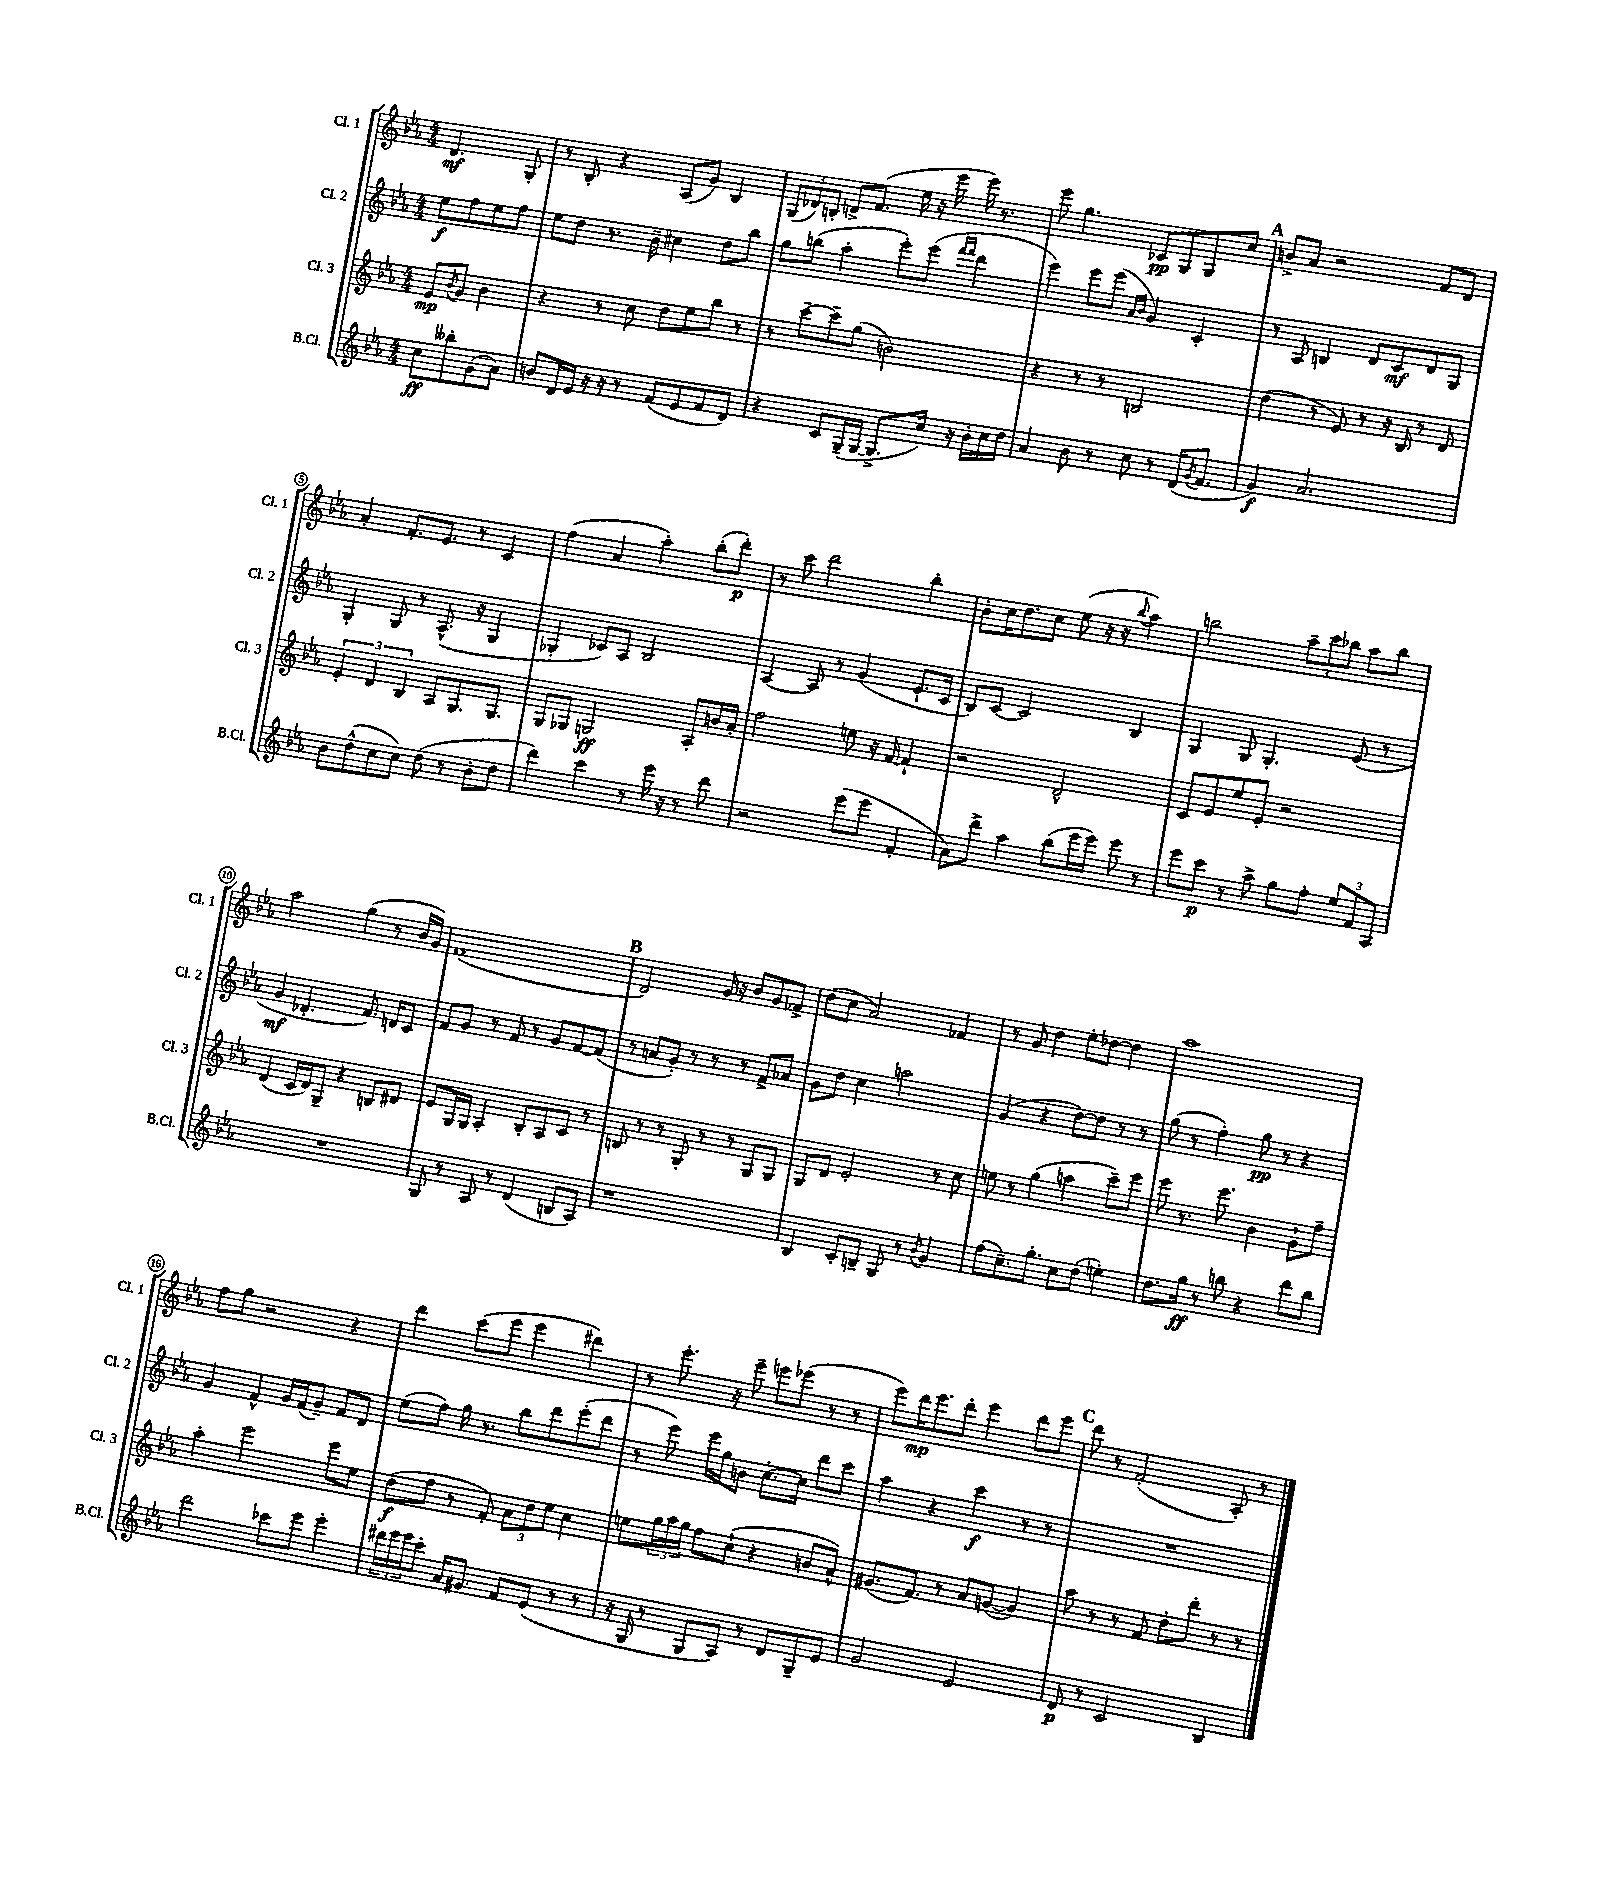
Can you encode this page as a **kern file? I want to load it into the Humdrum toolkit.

**kern	**dynam	**kern	**dynam	**kern	**dynam	**kern	**dynam
*part4	*part4	*part3	*part3	*part2	*part2	*part1	*part1
*staff4	*staff4	*staff3	*staff3	*staff2	*staff2	*staff1	*staff1
*I"B.Cl.	*	*I"Cl. 3	*	*I"Cl. 2	*	*I"Cl. 1	*
*I'B.Cl.	*	*I'Cl. 3	*	*I'Cl. 2	*	*I'Cl. 1	*
*clefG2	*	*clefG2	*	*clefG2	*	*clefG2	*
*k[b-e-a-]	*	*k[b-e-a-]	*	*k[b-e-a-]	*	*k[b-e-a-]	*
*M4/4	*	*M4/4	*	*M4/4	*	*M4/4	*
=	=	=	=	=	=	=	=
8cc\L	ff	8e-/L	mp	8ee-\L	f	4.d/	mf
.	.	8qb-/	.	.	.	.	.
8bb--X'\	.	8g/J	.	8ff\	.	.	.
(8g\	.	4b-\	.	8ee-\	.	.	.
8a-\J)	.	.	.	8ff\J	.	8G'/	.
=1	=1	=1	=1	=1	=1	=1	=1
8bn/L	.	4r	.	8ee-\L	.	8r	.
16d/L	.	.	.	8dd\J	.	8B-'/	.
16e-/JJ	.	.	.	.	.	.	.
16r	.	8r	.	8.r	.	4r	.
16r	.	.	.	.	.	.	.
8r	.	8cc\	.	.	.	.	.
.	.	.	.	16b-~\	.	.	.
(8f/L	.	8dd\L	.	4cc#X\	.	(8A-/L	.
8e-/	.	8ee-\	.	.	.	8g/J)	.
8f/	.	8bb-\J	.	8dd\L	.	4B-/	.
8d/J)	.	8r	.	8bb-\J	.	.	.
=2	=2	=2	=2	=2	=2	=2	=2
4r	.	8r	.	8gg\L	.	(12G/L	.
.	.	.	.	.	.	12d-X/)	.
.	.	[8ccc~\L	.	(8bbn\J	.	.	.
.	.	.	.	.	.	12Bn'/J	.
8c/L	.	8ccc~\]	.	4aa-'\	.	8dn^/L	.
(16G~/L	.	(8gg\J	.	.	.	(8.f/J	.
[16G/JJ	.	.	.	.	.	.	.
8.G^/L]	.	2bn\)	.	8eee-'\L)	.	.	.
.	.	.	.	.	.	16ee-\	.
.	.	.	.	(8eee-\J	.	16r	.
16cc/Jk)	.	.	.	.	.	16eee-\	.
.	.	.	.	16qqfff/LL	.	.	.
.	.	.	.	16qqfff/JJ	.	.	.
16r	.	.	.	4ddd\	.	16eee-\)	.
16b-'\LL	.	.	.	.	.	8.r	.
16cc\	.	.	.	.	.	.	.
16dd\JJ	.	.	.	.	.	.	.
=3	=3	=3	=3	=3	=3	=3	=3
4a-/	.	4r	.	4eee-\)	.	8eee-\	.
.	.	.	.	.	.	4.gg\	.
8b-\	.	8r	.	8eee-\L	.	.	.
8r	.	8r	.	(8eee-\J	.	.	.
.	.	.	.	16qqa-/LL	.	.	.
.	.	.	.	16qqb-/JJ	.	.	.
8cc\	.	2Bn/	.	4g/)	.	8c-X/L	pp
8r	.	.	.	.	.	8G/	.
(16d/KL	.	.	.	4c'/	.	8G/	.
8qg/	.	.	.	.	.	.	.
8.f/J	.	.	.	.	.	.	.
.	.	.	.	.	.	8cc/J	.
!!LO:REH:place=s1:t=A
=4	=4	=4	=4	=4	=4	=4	=4
4g/)	f	(4dd\	.	8r	.	8bn^/L	.
.	.	.	.	8A-/	.	8a-/J	.
2.a-/	.	8r	.	4Bn/	.	2r	.
.	.	8e-/)	.	.	.	.	.
.	.	8r	.	8d/L	.	.	.
.	.	16r	.	8c/	mf	.	.
.	.	16B-/	.	.	.	.	.
.	.	8r	.	8d/	.	8f/L	.
.	.	8d/	.	8G/J	.	8d/J	.
!!LO:LB:g=z
=5	=5	=5	=5	=5	=5	=5	=5
8b-\L	.	6e-'/	.	4G'/	.	4a-'/	.
(8dd^^\	.	.	.	.	.	.	.
.	.	6d/	.	.	.	.	.
8cc\	.	.	.	8G/	.	8.f'/L	.
.	.	6B-/	.	.	.	.	.
8cc\J)	.	.	.	8r	.	.	.
.	.	.	.	.	.	8.e-/J	.
(8dd\	.	8A-/L	.	(8.A-^^/	.	.	.
8r	.	8.G/	.	.	.	8r	.
.	.	.	.	16r	.	.	.
8b-'\L	.	.	.	4G/	.	4c/	.
.	.	8.G/J	.	.	.	.	.
8dd\J	.	.	.	.	.	.	.
=6	=6	=6	=6	=6	=6	=6	=6
4ddd\)	.	8G/L	.	4G-X'/	.	(4ff\	.
.	.	8G-X/J	.	.	.	.	.
4ccc\	.	2Gn/	ff	8c-X/L)	.	4a-/	.
.	.	.	.	8A-/J	.	.	.
8r	.	.	.	2B-/	.	4aa-'\)	.
16eee-\	.	.	.	.	.	.	.
16r	.	.	.	.	.	.	.
8r	.	8A-'/L	.	.	.	(8bb-'\L	.
8ddd\	.	16bn/L	.	.	.	8ddd'\J)	p
.	.	16a-'/JJ	.	.	.	.	.
=7	=7	=7	=7	=7	=7	=7	=7
2r	.	2ff\	.	[4A-/	.	8r	.
.	.	.	.	.	.	8ccc\	.
.	.	.	.	8A-/]	.	2ddd\	.
.	.	.	.	8r	.	.	.
(8eee-\L	.	8een\	.	(4g/	.	.	.
8eee-\J	.	16r	.	.	.	.	.
.	.	[16f/	.	.	.	.	.
4f'/	.	4f`/]	.	8.e-`/L	.	4bb-'\	.
.	.	.	.	16c/Jk	.	.	.
=8	=8	=8	=8	=8	=8	=8	=8
8a-\L)	.	2r	.	8B-/L)	.	8b-'\L	.
8ddd^\J	.	.	.	[8c/J	.	16cc\K	.
.	.	.	.	.	.	8.dd\	.
4aa-\	.	.	.	2c/]	.	.	.
.	.	.	.	.	.	8cc\J	.
(8bb-\L	.	2d^^/	.	.	.	(8ee-\	.
16eee-\L	.	.	.	.	.	16r	.
16eee-\JJ)	.	.	.	.	.	16r	.
.	.	.	.	.	.	8qqbb-/	.
8eee-\	.	.	.	4B-/	.	4aa-\)	.
8r	.	.	.	.	.	.	.
=9	=9	=9	=9	=9	=9	=9	=9
8eee-\L	.	8c/L	.	4G/	.	2bbn\	.
8ccc\J	p	8e-/	.	.	.	.	.
8r	.	8ee-/	.	8G/	.	.	.
8aa-^\	.	8e-'/J	.	4.G'/	.	.	.
8gg\L	.	2r	.	.	.	12aa-~\L	.
.	.	.	.	.	.	12ccc\	.
8ff'\J	.	.	.	.	.	.	.
.	.	.	.	.	.	12bb-X\J	.
12ee-/L	.	.	.	(8e-/	.	8aa-\L	.
12f/	.	.	.	.	.	.	.
.	.	.	.	8r	.	8bb-\J	.
12A-/J	.	.	.	.	.	.	.
!!LO:LB:g=z
=10	=10	=10	=10	=10	=10	=10	=10
1r	.	(4d/	.	4g/	mf	2aa-\	.
.	.	16c/LL	.	4.d-X'/	.	.	.
.	.	16d/J)	.	.	.	.	.
.	.	8G~/J	.	.	.	.	.
.	.	4r	.	.	.	(4gg\	.
.	.	.	.	8.f/)	.	.	.
.	.	8Bn/L	.	.	.	8r	.
.	.	.	.	16dn/KL	.	.	.
.	.	8d#X/J	.	8c/J	.	16b-/LL	.
.	.	.	.	.	.	16g/JJ)	.
=11	=11	=11	=11	=11	=11	=11	=11
8G/	.	8e-/L	.	8f/L	.	(1f	.
8r	.	16G/L	.	8g/J	.	.	.
.	.	16G/JJ	.	.	.	.	.
8A-/	.	4A-'/	.	8r	.	.	.
8r	.	.	.	8f/	.	.	.
(4d/	.	8B-'/L	.	8r	.	.	.
.	.	8A-/	.	8g/L	.	.	.
8Bn/L	.	8c/J	.	[8f/	.	.	.
8A-/J)	.	8r	.	(8f/J]	.	.	.
!!LO:REH:place=s1:t=B
=12	=12	=12	=12	=12	=12	=12	=12
1r	.	8Bn/	.	8r	.	2d/)	.
.	.	8r	.	8an/L	.	.	.
.	.	8r	.	8g'/J)	.	.	.
.	.	8G'/	.	8r	.	.	.
.	.	8r	.	8r	.	16g/	.
.	.	.	.	.	.	16r	.
.	.	8r	.	8r	.	8b-/L	.
.	.	8G/L	.	8f^/L	.	8g/	.
.	.	8G/J	.	8a-X/J	.	8f-X^/J	.
=13	=13	=13	=13	=13	=13	=13	=13
4B-/	.	8G/L	.	8g\L	.	(8dd\L	.
.	.	8d/J	.	8dd\J	.	8cc\J	.
8c'/L	.	2e-'/	.	4cc\	.	2a-/)	.
8Bn~/J	.	.	.	.	.	.	.
8G/	.	.	.	2aan\	.	.	.
8r	.	.	.	.	.	.	.
8qb-/	.	.	.	.	.	.	.
4g/	.	8r	.	.	.	4f-X/	.
.	.	8cc\	.	.	.	.	.
=14	=14	=14	=14	=14	=14	=14	=14
(8ff\L	.	8een\	.	(4g/	.	8r	.
8.cc~\)	.	8r	.	.	.	8g/	.
.	.	(4gg\	.	4r	.	4dd\	.
8.gg'\J	.	.	.	.	.	.	.
8cc\L	.	4aan\	.	[8dd\L)	.	8ee-'\L	.
(8dd\J	.	.	.	8dd\J]	.	[8dd-X\J	.
4een'\)	.	8ccc~\L)	.	8r	.	4dd-\]	.
.	.	8eee-\J	.	8r	.	.	.
=15	=15	=15	=15	=15	=15	=15	=15
8.dd\L	.	8eee-\	.	(8gg\	.	1aa-	.
.	.	8.r	.	8r	.	.	.
16gg\Jk	ff	.	.	.	.	.	.
8r	.	.	.	4ff'\)	.	.	.
.	.	8.eee-\	.	.	.	.	.
8bbn\	.	.	.	.	.	.	.
4r	.	4b-\	.	8gg\	pp	.	.
.	.	.	.	8r	.	.	.
8ddd\L	.	8g`\L	.	4r	.	.	.
8bb\J	.	8ff~\J	.	.	.	.	.
!!LO:LB:g=z
=16	=16	=16	=16	=16	=16	=16	=16
2ddd\	.	4aa-'\	.	4g/	.	8ff\L	.
.	.	.	.	.	.	8gg\J	.
.	.	2eee-\	.	4f^^/	.	2r	.
8ccc-X\L	.	.	.	16g/LL	.	.	.
.	.	.	.	(16f/J	.	.	.
8eee-\J	.	.	.	8g~/J)	.	.	.
4eee-'\	.	8eee-\L	.	8f/L	.	4r	.
.	.	8ee-\J	.	8d/J	.	.	.
=17	=17	=17	=17	=17	=17	=17	=17
24ddd#X\LL	.	(8dd\L	f	(8ee-\L	.	4ddd\	.
24eee-\	.	.	.	.	.	.	.
24eee-\J	.	.	.	.	.	.	.
8ccc'\J	.	8ff\J	.	8ff\J)	.	.	.
16a-/KL	.	8r	.	16gg\	.	(8ccc\L	.
8.g#X/J	.	.	.	8.r	.	.	.
.	.	8f'/)	.	.	.	8eee-\J	.
8f/L	.	12a-\L	.	8bb-\L	.	4eee-\	.
.	.	12dd\	.	.	.	.	.
(8e-/J	.	.	.	8ddd\	.	.	.
.	.	12ee-\J	.	.	.	.	.
8r	.	4cc\	.	(8eee-'\	.	4ddd#X\)	.
8r	.	.	.	8ddd\J	.	.	.
=18	=18	=18	=18	=18	=18	=18	=18
16r	.	8een\L	.	8r	.	8r	.
16G/	.	.	.	.	.	.	.
8r	.	24gg\L	.	8eee-\)	.	8.eee-'\	.
.	.	24aa-\	.	.	.	.	.
.	.	24gg\JJ	.	.	.	.	.
8G/L	.	8ff\L	.	16eee-\LL	.	.	.
.	.	.	.	16gg\J	.	16r	.
8A-/J)	.	(8cc`\J	.	8bn\J	.	8eee-~\	.
8r	.	4r	.	[8.cc'\L	.	8eeen\L	.
8d/L	.	.	.	.	.	(8eee-X\J	.
.	.	.	.	16cc\Jk]	.	.	.
8G~/	.	8bn/L	.	8ddd\L	.	8r	.
8e-/J	.	8a-^^/J)	.	8ccc\J	.	8r	.
=19	=19	=19	=19	=19	=19	=19	=19
2g/	.	(8.g#X/L	.	4aa-\	.	8eee-\L)	.
.	.	.	.	.	.	16ddd\K	mp
.	.	8.f/J)	.	.	.	8.eee-\	.
.	.	.	.	4r	.	.	.
.	.	8r	.	.	.	8ddd'\J	.
2e-/	.	8a-/L	.	4ccc\	f	4eee-\	.
.	.	([8gn/J	.	.	.	.	.
.	.	4g/])	.	8r	.	8ddd\L	.
.	.	.	.	8r	.	8eee-\J	.
!!LO:REH:place=s1:t=C
=20	=20	=20	=20	=20	=20	=20	=20
8d/	p	8aa-\	.	1r	.	8ddd\	.
8r	.	8r	.	.	.	8r	.
2c/	.	8r	.	.	.	(2f'/	.
.	.	8f/	.	.	.	.	.
.	.	8dd'\L	.	.	.	.	.
.	.	8ddd'\J	.	.	.	.	.
4B-/	.	8r	.	.	.	8A-'/)	.
.	.	8r	.	.	.	8r	.
==	==	==	==	==	==	==	==
*-	*-	*-	*-	*-	*-	*-	*-
